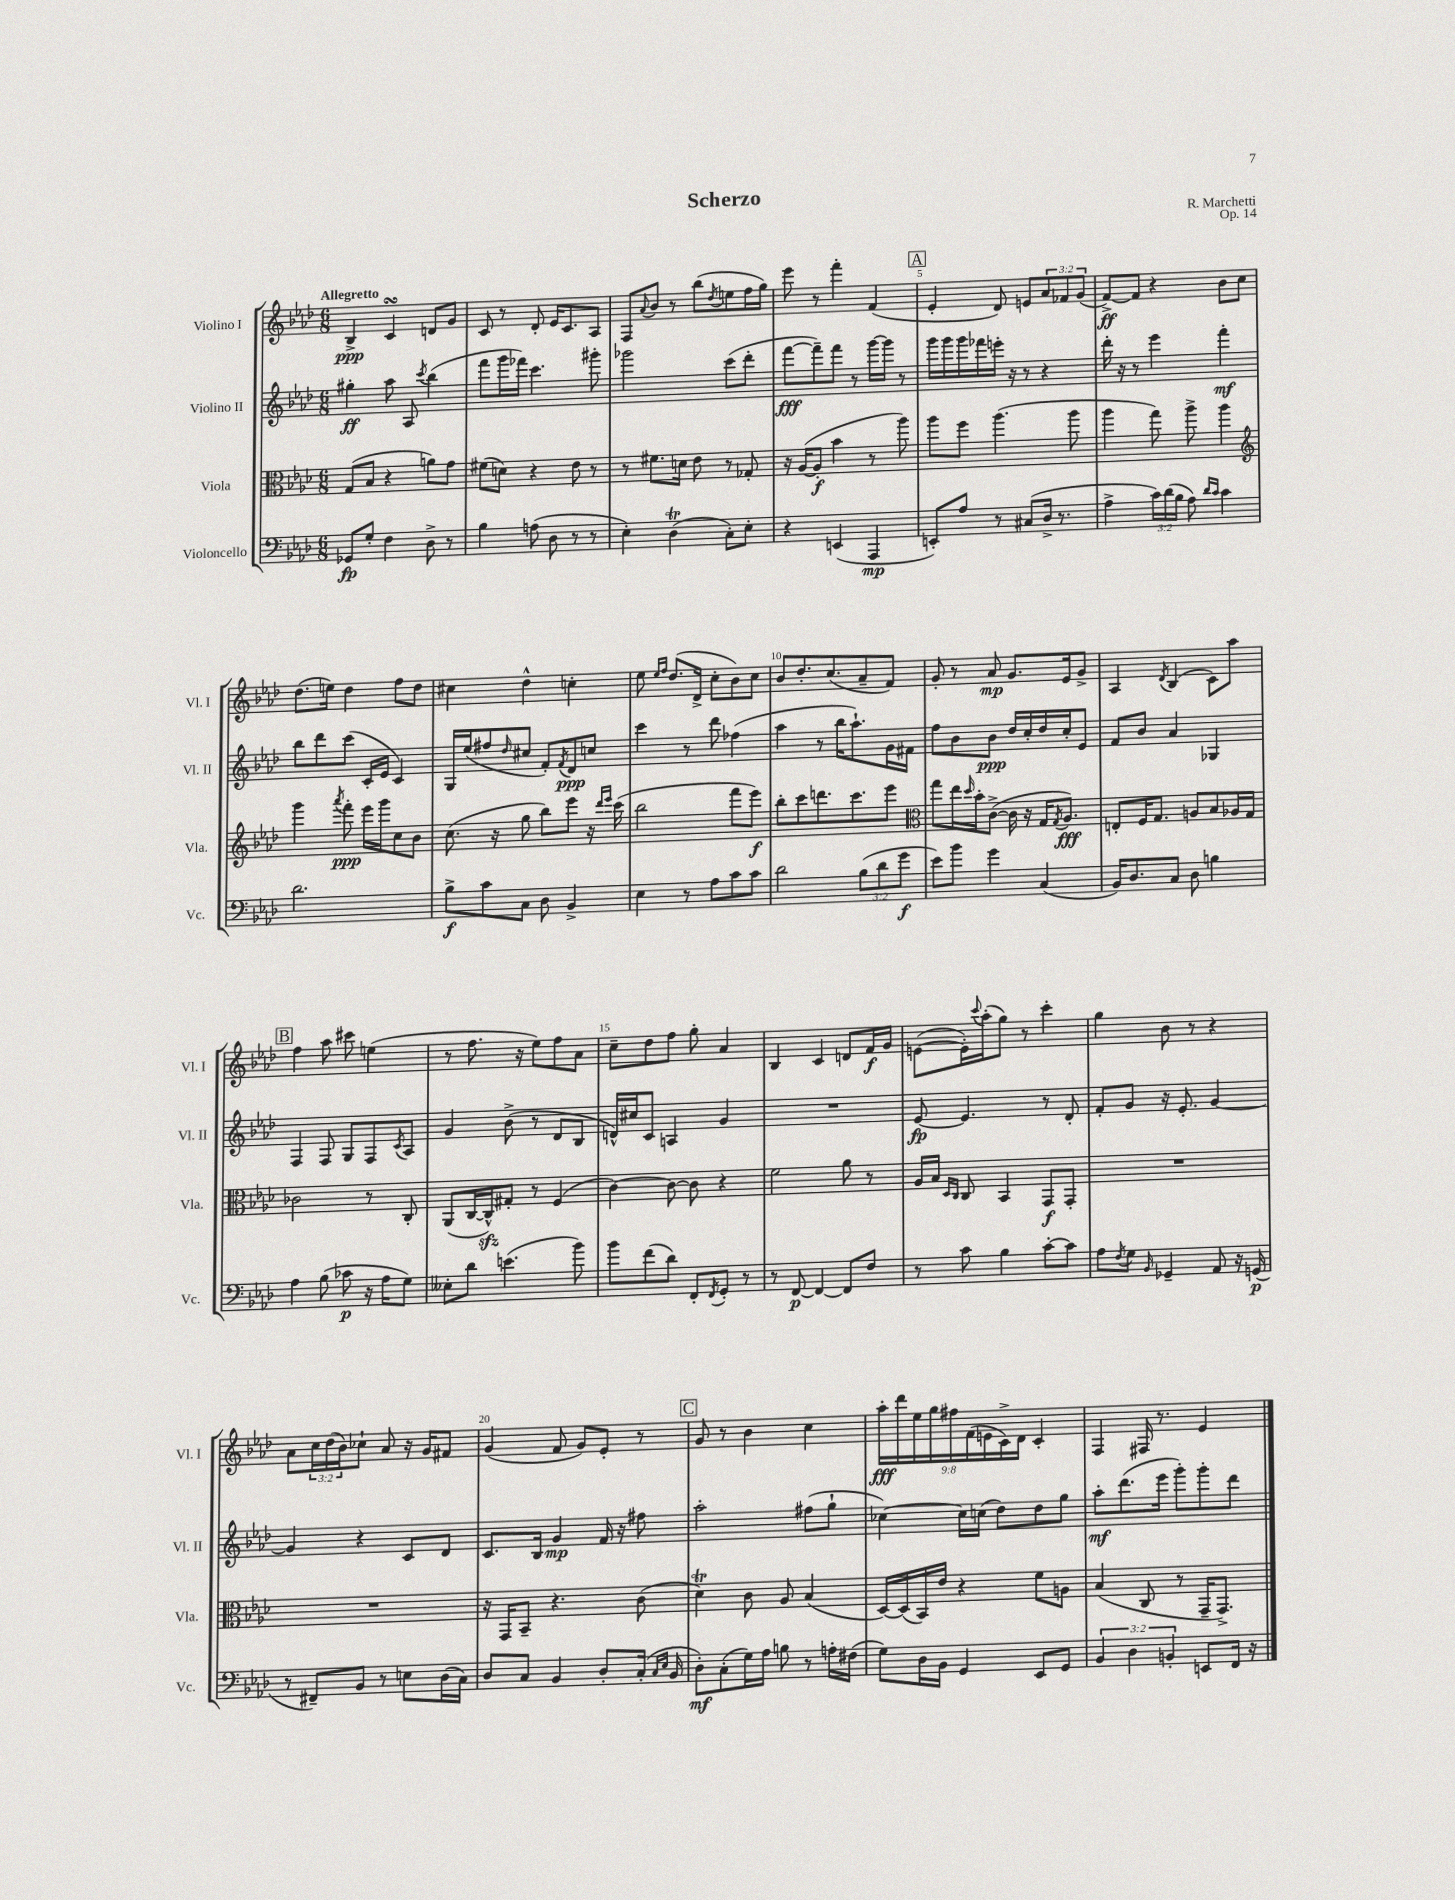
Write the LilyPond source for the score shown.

\header { title = "Scherzo" composer = "R. Marchetti" opus = "Op. 14" }
<<
\new StaffGroup <<
\new Staff = "s0" \with { instrumentName = "Violino I" shortInstrumentName = "Vl. I" } {
    \clef treble \key aes \major \numericTimeSignature \time 6/8 \override Staff.TupletNumber.text = #tuplet-number::calc-fraction-text \tempo "Allegretto"
    bes4->\ppp c'4\turn d'8 g'8 |
    c'8 r8 des'8-. ees'16 c'8. aes8 |
    f8 \appoggiatura { aes'8 } bes'8 r8 bes''8( \acciaccatura { des''8 } e''8 f''16 g''16) |
    ees'''8 r8 f'''4-. f'4( |
    \mark \markup { \box "A" } ees'4-. des'8) e'8 \tuplet 3/2 { aes'8 fes'8 g'8( } |
    f'8~->\ff) f'8 r4 bes'8 c''8 |
    des''8.( e''16) des''4 f''8 des''8 |
    cis''4 des''4-^ c''4-. |
    ees''8 \grace { ees''16 f''16 } des''8.( des'16-> c''8-. bes'8) c''8 |
    bes'8 des''8.-. c''8.( aes'8-- f'8) |
    g'8-. r8 aes'8\mp g'8. ees'16 g'8-> |
    aes4 \acciaccatura { des'8 } bes4( c'8) aes''8 |
    \mark \markup { \box "B" } f''4 aes''8 cis'''8 e''4( |
    r8 f''8. r16 ees''8) f''8 aes'8 |
    c''8-- des''8 f''8 g''8-. aes'4 |
    bes4 c'4 d'8 f'16\f g'16 |
    e'8~( e'16-.) \appoggiatura { c'''8 } aes''16-.( g''8) r8 c'''4-. |
    g''4 bes'8 r8 r4 |
    aes'8 \tuplet 3/2 { c''16 des''16( bes'16) } ces''8-! aes'8 r16 g'16 fis'8 |
    g'4( f'8 g'8) ees'8-. r8 |
    \mark \markup { \box "C" } g'8 r8 bes'4 c''4 |
    \tuplet 9/8 { aes''16-.\fff des'''16 ees''16 g''16 fis''16 f'16( e'16 c'16->) des'16 } c'4-. |
    f4 fis16 r8. ees'4 \bar "|." |
}
\new Staff = "s1" \with { instrumentName = "Violino II" shortInstrumentName = "Vl. II" } {
    \clef treble \key aes \major \numericTimeSignature \time 6/8
    gis''4-.\ff aes''8 aes8 \acciaccatura { c'''8 } bes''4( |
    f'''8 g'''16 fes'''16) c'''4. gis'''8-. |
    ges'''2 c'''8( des'''8-. |
    f'''8~\fff f'''8--) f'''8 r8 g'''16~ g'''16 r8 |
    \mark \markup { \box "A" } g'''16 g'''16 g'''16 fes'''16 e'''16-. r16 r8 r4 |
    des'''16-. r16 r8 ees'''4 f'''4-.\mf |
    bes''8 des'''8 c'''8( c'16-. ees'16 c'4) |
    g16 ees''16( fis''8 \grace { des''16 } cis''8 f'8-.) \acciaccatura { f'8 } des'8\ppp c''8 |
    c'''4 r8 des'''8 fes''4( |
    aes''4 r8 bes''16 aes''8.-!) g'16 fis'16 |
    f''8 bes'8 bes'8\ppp des''16 c''16-. des''16 c''16-. ees'8 |
    f'8 bes'8 aes'4 ges4 |
    \mark \markup { \box "B" } f4 f8 g8 f8 \acciaccatura { c'8 } aes8 |
    g'4 bes'8->( r8 des'8 bes8 |
    d'16-^) cis''16 c'8 a4 g'4 |
    R2. |
    ees'8~\fp ees'4. r8 des'8-. |
    f'8-. g'8 r16 ees'8.-. g'4~ |
    g'4 r4 c'8 des'8 |
    c'8. bes16 g'4\mp f'16 r16 fis''8 |
    \mark \markup { \box "C" } aes''2-. fis''8( g''8-! |
    ces''4~) ces''16 c''16( des''8) des''8 g''8 |
    aes''8-.\mf des'''8.( ees'''16 g'''8-.) g'''8-. des'''8 \bar "|." |
}
\new Staff = "s2" \with { instrumentName = "Viola" shortInstrumentName = "Vla." } {
    \clef alto \key aes \major \numericTimeSignature \time 6/8
    g8( bes8 r4 a'8) g'8 |
    fis'8( d'8) r4 ees'8 r8 |
    r8 fis'8. d'16 ees'8 r8 ges8-. |
    r16 aes16~( aes8-.\f bes'4 r8 aes''8) |
    \mark \markup { \box "A" } aes''8 f''8 aes''4.( aes''8 |
    aes''4 g''8) aes''8-> aes''4 |
    \clef treble g'''4 \acciaccatura { aes'''8 } f'''8-.\ppp ees'''16 g'''16 c''8 bes'8 |
    c''8.( r16 g''8 bes''8) ees'''8 r16 \grace { des'''16 ees'''16 } c'''16( |
    bes''2 f'''8 ees'''8\f) |
    bes''8-. c'''8 d'''8. c'''8. ees'''8 |
    \clef alto g''8 ees''16 \grace { des''16 } bes'16-. c'8~->( c'16 r16 g16 \acciaccatura { g8 } aes8.\fff) |
    e8-. f16 g8. a8 bes8 aes16 g16 |
    \mark \markup { \box "B" } ces'2 r8 c8-. |
    aes,8( c16~ c16-^\sfz) gis8-. r8 f4( |
    c'4~) c'8~ c'8 r4 |
    f'2 aes'8 r8 |
    aes16 bes16 \grace { des16 c16 } c8 bes,4 g,8\f g,8-. |
    R2. |
    R2. |
    r16 g,16 bes,8-- r4. c'8( |
    \mark \markup { \box "C" } des'4\trill) c'8 aes8 bes4( |
    des16~) des16( bes,16) ees'16 r4 f'8 a8 |
    bes4( c8 r8 g,16-- g,8.->) \bar "|." |
}
\new Staff = "s3" \with { instrumentName = "Violoncello" shortInstrumentName = "Vc." } {
    \clef bass \key aes \major \numericTimeSignature \time 6/8 \override Staff.TupletNumber.text = #tuplet-number::calc-fraction-text
    ges,8\fp g8-. f4 des8-> r8 |
    bes4 a8( des8 r8 r8 |
    ees4-.) des4\trill( c8-.) ees8-. |
    r4 e,4( aes,,4\mp |
    \mark \markup { \box "A" } e,8-.) aes8 r8 cis8( des16-> r8. |
    aes4-> \tuplet 3/2 { c'16) des'16( bes16 } aes8) \grace { des'16 c'16 } c'4 |
    des'2. |
    bes8->\f c'8 c8 des8 bes,4-> |
    ees4 r8 aes8 c'8 c'8 |
    des'2 \tuplet 3/2 { bes8( des'8 g'8\f } |
    ees'8) bes'8 g'4 c4( |
    bes,16) des8. c8 des8 b4 |
    \mark \markup { \box "B" } aes4 bes8( ces'8\p r16 aes16 g8) |
    eeses8-. des'8 e'4.( bes'8) |
    bes'8 f'8( des'8) f,8-. \acciaccatura { f,8 } g,8-. r8 |
    r8 f,8~\p f,4~ f,8 f8 |
    r8 c'8 bes4 c'8~-. c'8 |
    aes8 \acciaccatura { f8 } g8 \grace { bes,16 } ges,4-- aes,8 r16 g,16\p( |
    r8 fis,8--) bes,8 r8 e8 des16( c16) |
    des8 c8 bes,4 des8-. c16-.( \grace { c16 ees16 } bes,16 |
    \mark \markup { \box "C" } des8-.\mf) c8-.( g16) aes16 b8 r8 a16-. fis16( |
    g8) des16 bes,16 g,4 ees,8 g,8 |
    \tuplet 3/2 { bes,4 des4 b,4-. } e,8 f,16 r16 \bar "|." |
}
>>
>>
\layout { \context { \Score \override BarNumber.break-visibility = ##(#f #t #t) barNumberVisibility = #(every-nth-bar-number-visible 5) } }
